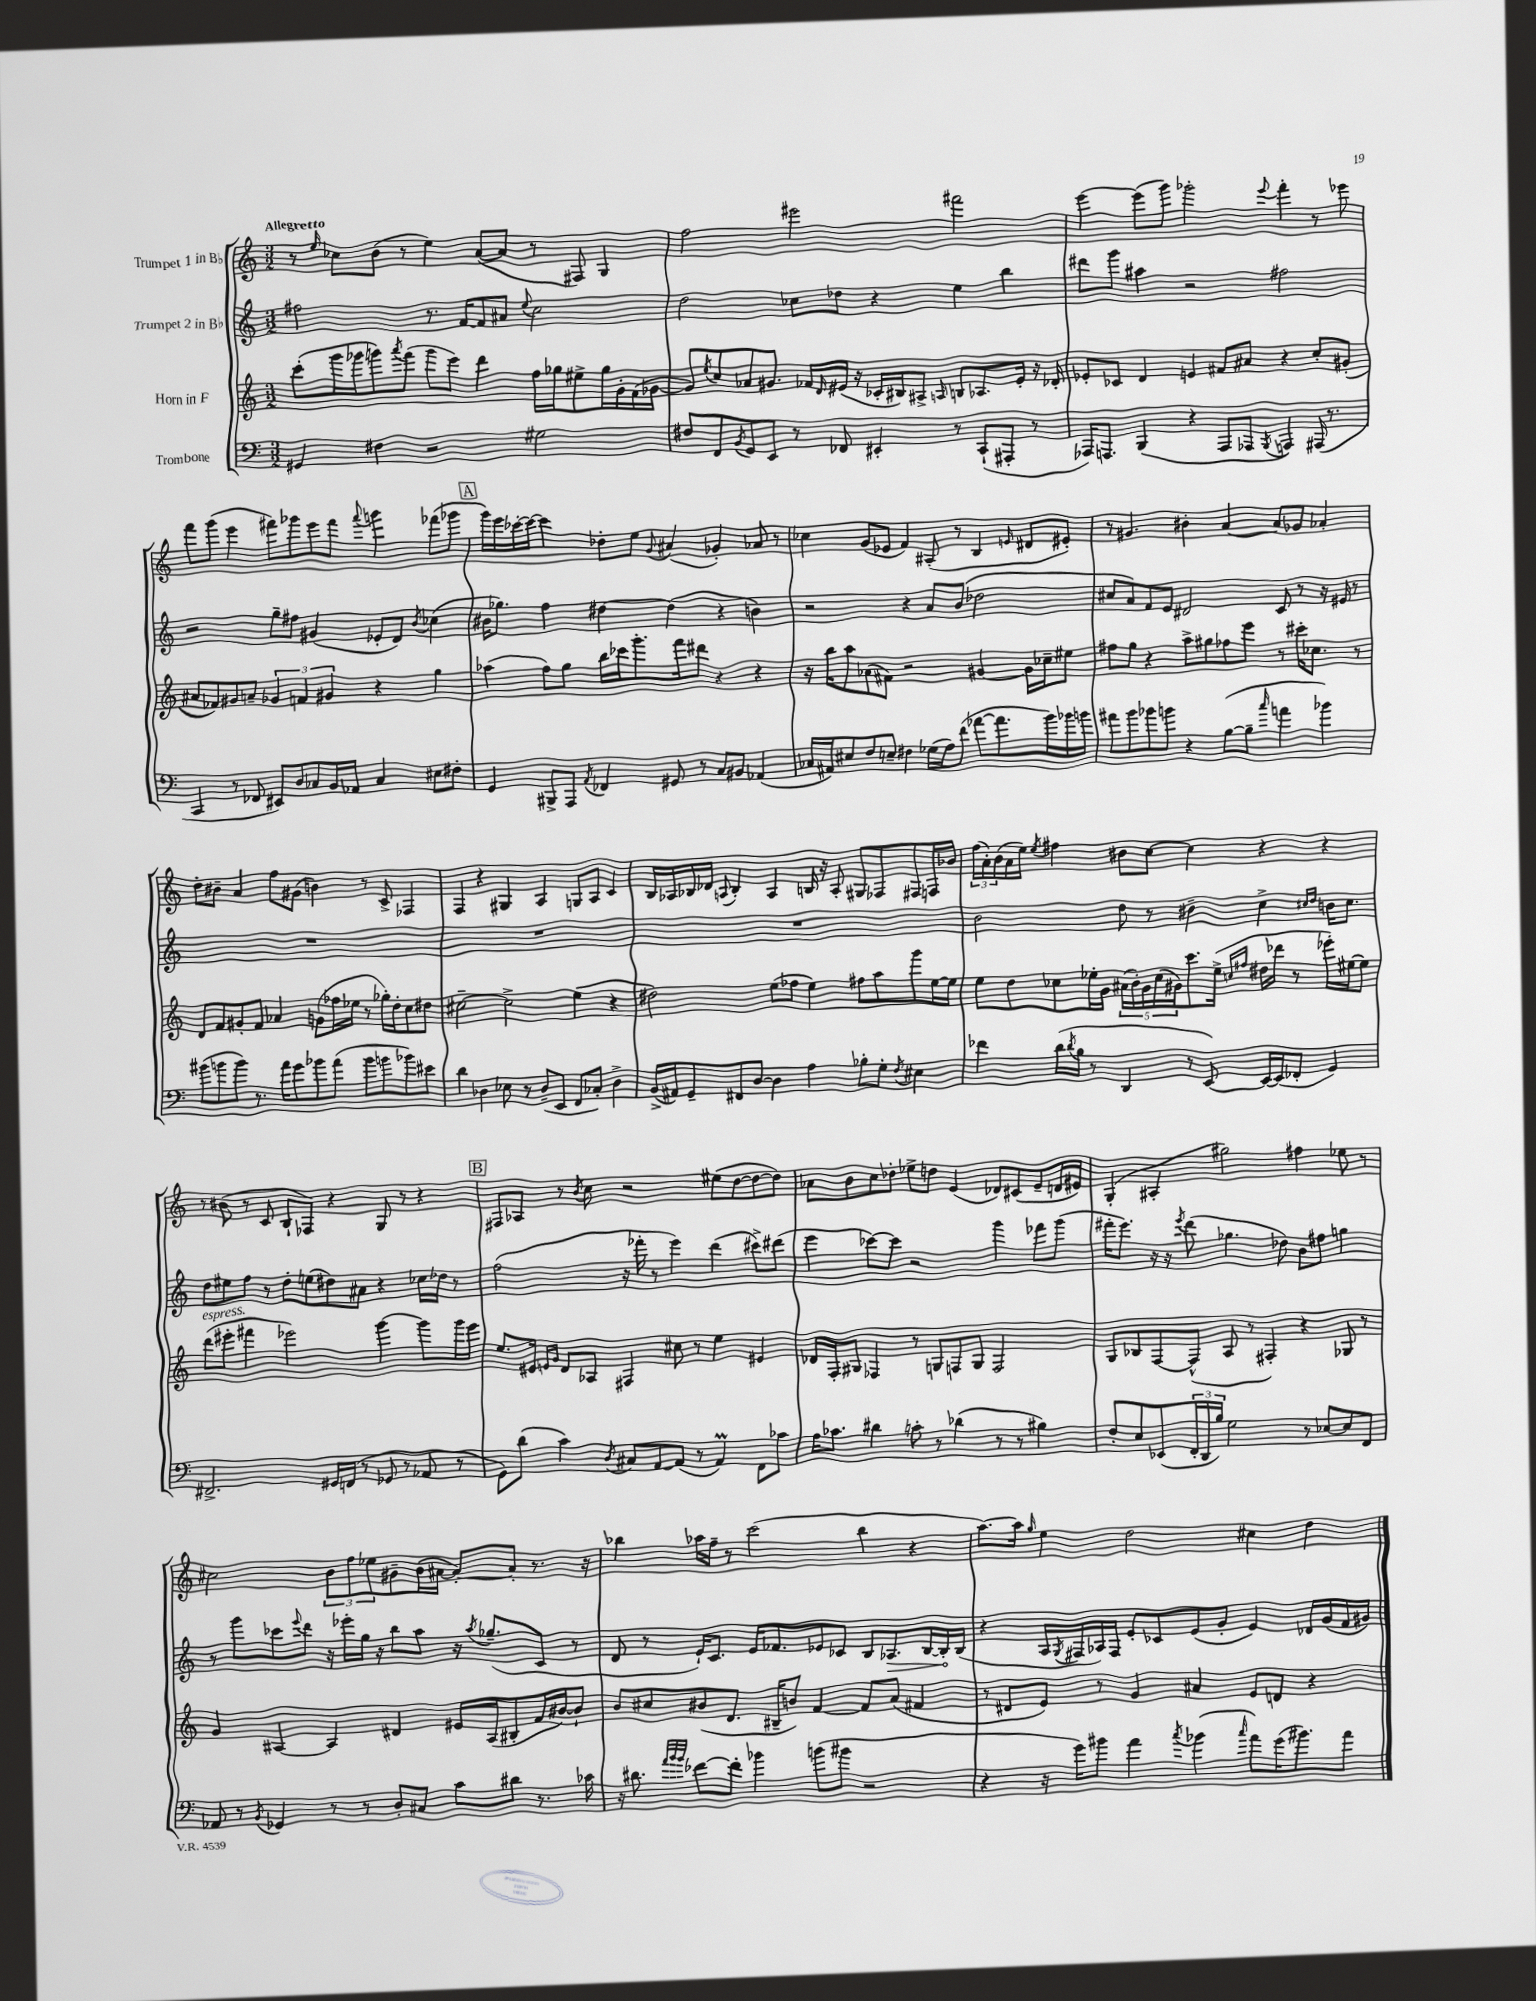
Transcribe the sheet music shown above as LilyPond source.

<<
\new StaffGroup <<
\new Staff = "s0" \with { instrumentName = "Trumpet 1 in Bb" } {
    \clef treble \key c \major \numericTimeSignature \time 3/2 \tempo "Allegretto"
    r8 \grace { e''16 } ces''8 b'8( r8 e''4) a'8~( a'8 r8 fis8) g4 |
    f''2 eis'''2 fis'''2 |
    e'''4~ e'''8( g'''8) ges'''2-. \appoggiatura { e'''8 } f'''4-. r8 ees'''8 |
    f'''8 g'''8( e'''4 fis'''8) ges'''8 e'''8 fis'''8 \appoggiatura { a'''8 } g'''4 fes'''8( ges'''8 |
    \mark \markup { \box "A" } g'''16) e'''16 ces'''16~-. ces'''16~ ces'''4 des''8-. e''8 \appoggiatura { g'8 } ais'4( ges'4-.) aes'8 r8 |
    ces''4 g'8( ees'8 f'4) ais8-.( r8 b4 \grace { e'16 } dis'8 eis'8-.) |
    r8 gis'4. bis'4-. a'4~ a'8 ges'8 aes'4-. |
    d''8-. bis'8-- a'4 f''8 gis'8( b'4) r8 c'8-> fes4 |
    f4 r4 gis4 a4 g8 a8 c'4 |
    b16 aes16 bes16 des'16 \appoggiatura { a8 } bes4-. a4 b16 r16 a8-. gis8 fes8 fis8 f16 bes'16 |
    \tuplet 3/2 { f''16( a'16-.) b'16( } a'16 e''16) \acciaccatura { e''8 } fis''4 bis'8 c''8~ c''4 r4 r4 |
    r8 bis'8( r8 c'8 b8-! fes8) r4 g8 r8 r4 |
    \mark \markup { \box "B" } fis8 aes8 r8 \acciaccatura { b'8 } c''8 r2 eis''8( d''8~ d''8~ d''8) |
    aes'8 b'8 c''8 des''8-. ees''8-> d''8 e'4( des'8) cis'8( e'8-- d'16 eis'16) |
    g4-.( ais4-. gis''2) fis''4 ees''8 r8 |
    cis''2 \tuplet 3/2 { b'8 f''8 ees''8 } gis'8-- b'16( ais'16~ ais'8~-.) ais'8-. r8. r16 |
    bes''4 aes''16 f''16-- r8 c'''2( bes''4 r4 |
    a''8.~) a''16 \grace { g''16 } e''4 d''2 cis''4 d''4 \bar "|." |
}
\new Staff = "s1" \with { instrumentName = "Trumpet 2 in Bb" } {
    \clef treble \key c \major \numericTimeSignature \time 3/2
    fis''2 r8. f'16~ f'8 ais'8 \appoggiatura { e''8 } c''2 |
    d''2 ces''8 des''8 r4 e''4 b''4 |
    dis'''8 g'''8 ais''4 r2 fis''2 |
    r2 g''8-- fis''8 gis'4( ees'8-. d'8) \acciaccatura { b'8 } ces''4( |
    \mark \markup { \box "A" } bis'16 ges''8.) f''4 dis''4~ dis''4( r4 b'4) |
    r2 r4 a'8 b'8( des''2 |
    cis''8 a'8) f'8 e'8 dis'2 c'8 r8 r16 eis'16 r8 |
    R1. |
    R1. |
    R1. |
    b'2 d''8 r8 bis'4-- c''4-> \grace { cis''16 d''16 } b'16 cis''8. |
    d''8 eis''8 f''8 r8 d''8-. e''8( dis''8) ais'8 r4 ces''16 des''16 r8 |
    \mark \markup { \box "B" } f''2( r16 fes'''16-. r8 e'''4) d'''4( cis'''8->) dis'''8( |
    e'''4 ces'''8~) ces'''8 r2 g'''4 fes'''8 g'''8( |
    fis'''16-. e'''8.) r16 r16 \acciaccatura { e'''8 } d'''8( ges''4. des''8) b'8 fis''8 g''4 |
    r8 g'''8 ces'''8 \appoggiatura { e'''8 } d'''8 r16 ees'''16-. g''16 r16 b''8 a''8 r16 \acciaccatura { a''8 } ges''8.--( c'8 r8 |
    d'8 r8 e'16-!) c'8. e'16 fes'8. ees'8 ces'8 b8 \once \override Hairpin.circled-tip = ##t aes8.\> b16~ b16-.\! b16( |
    r4 a16 \acciaccatura { g8 } fis16 aes16) fis16 e'8-. ces'8 e'8( g'8-. e'4) des'16 g'16( f'16 gis'16) \bar "|." |
}
\new Staff = "s2" \with { instrumentName = "Horn in F" } {
    \clef treble \key c \major \numericTimeSignature \time 3/2
    c'''8-.( g'''16 ges'''16 g'''8) \acciaccatura { a'''8 } f'''8( g'''8 e'''8) d'''4 f''16 ges''16 eis''8-> ges''16 g'16-. f'16( ges'16~ |
    ges'8) \acciaccatura { e''8 } c''8 aes'8 gis'8. fes'16 \grace { d'16 } eis'16( r16 ces'16-. bis16) ais8-> \grace { a16 } b8 aes8. eis'16-. r16 des'16-. |
    ees'8-. ces'8 d'4 e'4 fis'8 ais'8 r4 c''8-. gis'8-.( |
    ais'8 fes'8) gis'8 a'8-- \tuplet 3/2 { ges'4 f'4 gis'4 } r4 g''4 |
    \mark \markup { \box "A" } aes''4( f''8) g''8 b''16 ces'''16 g'''8.-. f'''16 dis'''8 r4 r4 |
    r16 b''16 a''8 aes'8( fis'8) r2 gis'4~ gis'16 ces''16-- eis''8 |
    fis''8 g''8 r4 a''8-> gis''8 fes''8 e'''8 r8 cis'''16-. ces''8. r8 |
    d'8 f'8 gis'8-. f'8 aes'4 g'8( fes''16 ees''16 r8 ges''16-.) d''16-. c''8 dis''8 |
    cis''2~-- cis''2-> e''4( r4 |
    dis''2) e''8( fes''8 e''4) fis''8 a''8 g'''8 e''16~ e''16 |
    e''8 d''8 ces''8 ees''16-. g'16 \tuplet 5/4 { ais'16( b'16-.) g'16 ces''16( gis'16) } c'''8. ees''16->( \grace { c''16 fis''16 } dis''16 des'''16 r8 ees'''16-.) eis''16~ eis''8 |
    d'''8^\markup { \italic "espress." }( eis'''8-. fis'''4 ees'''2) g'''4~ g'''8 g'''16 ees'''16 |
    \mark \markup { \box "B" } e''8. eis'16 \grace { e'16 g'16 } d'8 aes8 fis4 cis''8 r8 e''4 eis'4 |
    des'16 f16-. gis8 fes4 r8 g8 f8 g8 f2 |
    g8 bes8 f8~ f8-^( a8 r8 fis4-.) r4 ges8 r8 |
    g'4 ais4~ ais4 dis'4 eis'16 ais16( bis8-. f'16 bis'16~) bis'8-! |
    b'8 cis''8 bis'8( d'8. bis16-- b'8) f'4~ f'8 a'8( fis'4 |
    r8 dis'8 e'8) r8 g'4 ais'4 e'8 d'8 r4 \bar "|." |
}
\new Staff = "s3" \with { instrumentName = "Trombone" } {
    \clef bass \key c \major \numericTimeSignature \time 3/2
    gis,4 fis4 r2 gis2 |
    fis8 f,8 \acciaccatura { b,8 } g,8 e,8 r8 fes,8 eis,4-. r8 c,8-!( ais,,8-. r8 |
    aes,,16) a,,8. b,,4( r4 a,,8 aes,,8 \acciaccatura { b,,8 } a,,4) ais,,16( r8. |
    c,4 r8 fes,8 eis,8) d8 ces8 b,16 aes,16 ces4 eis8 fis8-. |
    \mark \markup { \box "A" } g,4 bis,,8-> a,,8 \acciaccatura { a,8 } fes,4 gis,8 r8 c8 bis,8 aes,4( |
    ces16 ais,16) eis8 f8 e8-- fis4 ges16( a16) f'8( aes'8~ aes'8. b'16) bes'16 b'16 |
    ais'8 b'8 bes'8 b'8 r4 b8~( b8-- \grace { c''16 } a'4 bes'4) |
    bis'8( b'8 b'8) r8. a'16 g'8 bes'8 a'8( bes'8 b'8 bes'8) eis'8 |
    d'4 des4 ees8 r8 des8--( e,8 f,8 ces8-.) des4-> |
    b,16->( ais,16) g,8-- fis,8 d8~ d4 a4 bes8-. g8-. \acciaccatura { f8 } eis4 |
    fes'4 d'16( \acciaccatura { d'8 } b16 r8 d,4 r8 e,8~) e,16~ e,16( fes,8-. g,4) |
    fis,2.-> gis,16 f,16( r8 ges,8 r8 aes,8 r8 |
    \mark \markup { \box "B" } g,8) d'8( c'4) \acciaccatura { d8 } cis8 a,8~ a,8( r8 a,4\prall) f,8 ces'8 |
    a16 ces'8. dis'4 c'8-. r8 des'4( r8 r8 bis4) |
    f8-. e8 ees,8( \tuplet 3/2 { f,16-. d,16 b16) } g2 r8 ees8~ ees8 f,8 |
    aes,8 r8 \acciaccatura { b,8 } ges,4 r8 r8 d8-. cis8 c'8 dis'8 r8. ces'16 |
    r16 dis'8. \grace { a'32 b'32 b'32 } fes'8~ fes'8-. bes'4 b'8( bis'8 r2 |
    r4 r16 g'16) bis'8 a'4 \acciaccatura { c''8 } bes'4( \grace { c''16 } a'8) g'16( bis'8.) a'8 \bar "|." |
}
>>
>>
\layout { \context { \Score \remove "Bar_number_engraver" } }
